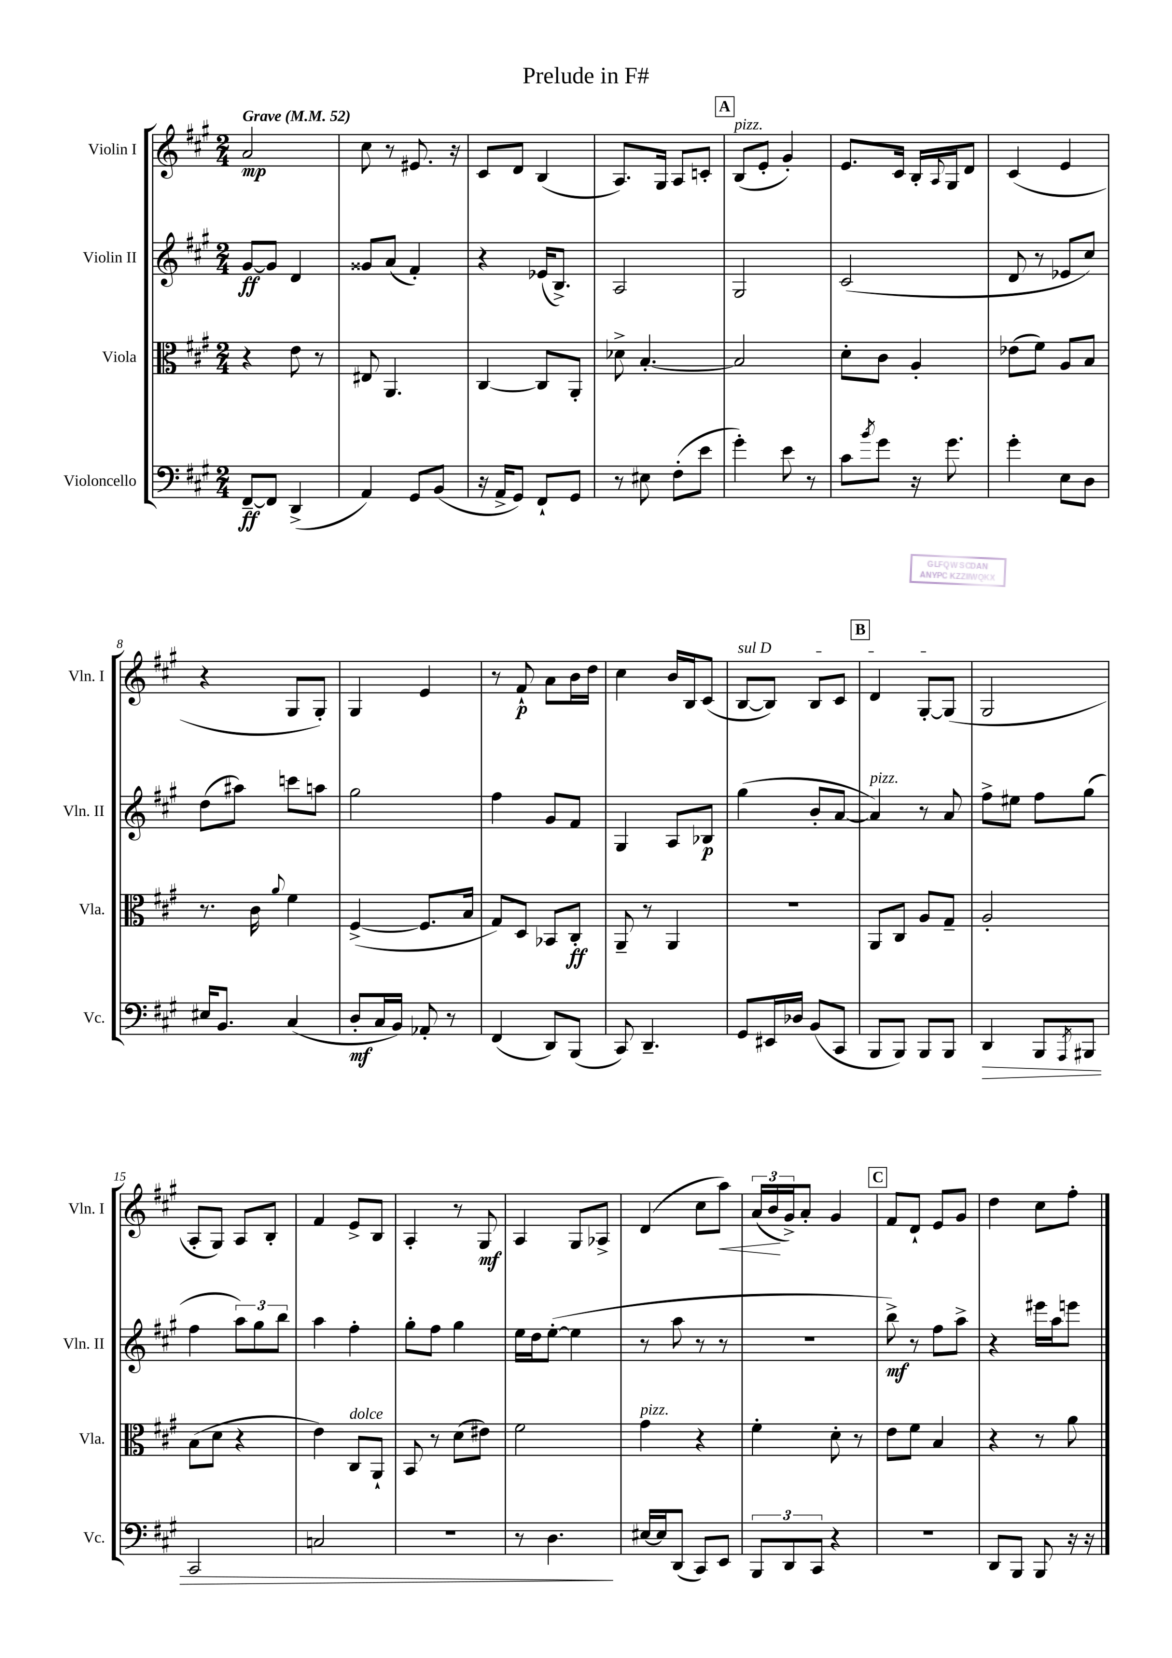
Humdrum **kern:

**kern	**dynam	**kern	**dynam	**kern	**dynam	**kern	**dynam
*part4	*part4	*part3	*part3	*part2	*part2	*part1	*part1
*staff4	*staff4	*staff3	*staff3	*staff2	*staff2	*staff1	*staff1
*I"Violoncello	*	*I"Viola	*	*I"Violin II	*	*I"Violin I	*
*I'Vc.	*	*I'Vla.	*	*I'Vln. II	*	*I'Vln. I	*
*clefF4	*	*clefC3	*	*clefG2	*	*clefG2	*
*k[f#c#g#]	*	*k[f#c#g#]	*	*k[f#c#g#]	*	*k[f#c#g#]	*
*M2/4	*	*M2/4	*	*M2/4	*	*M2/4	*
*MM52	*	*MM52	*	*MM52	*	*MM52	*
=1	=1	=1	=1	=1	=1	=1	=1
!	!	!	!	!	!	!LO:TX:a:B:t=Grave	!
[8FF#~/L	ff	4r	.	[8g#/L	ff	2a/	mp
8FF#/J]	.	.	.	8g#/J]	.	.	.
(4DD^/	.	8e\	.	4d/	.	.	.
.	.	8r	.	.	.	.	.
=2	=2	=2	=2	=2	=2	=2	=2
4AA/)	.	8E#X/	.	8g##X/L	.	8cc#\	.
.	.	4.AA/	.	(8a/J	.	8r	.
8GG#/L	.	.	.	4f#'/)	.	8.e#X/	.
(8BB/J	.	.	.	.	.	.	.
.	.	.	.	.	.	16r	.
=3	=3	=3	=3	=3	=3	=3	=3
16r	.	[4C#/	.	4r	.	8c#/L	.
16AA^/KL	.	.	.	.	.	.	.
8GG#/J)	.	.	.	.	.	8d/J	.
8FF#`/L	.	8C#/L]	.	(16e-X/KL	.	(4B/	.
.	.	.	.	8.B^/J)	.	.	.
8GG#/J	.	8AA'/J	.	.	.	.	.
=4	=4	=4	=4	=4	=4	=4	=4
8r	.	8d-X^\	.	2A/	.	8.A/L)	.
8E#X\	.	[4.B'/	.	.	.	.	.
.	.	.	.	.	.	16G#/Jk	.
(8F#'\L	.	.	.	.	.	8A/L	.
8e\J	.	.	.	.	.	8cn'/J	.
!!LO:REH:place=s1:t=A
=5	=5	=5	=5	=5	=5	=5	=5
!	!	!	!	!	!	!LO:TX:a:i:t=pizz.	!
4g#'\)	.	2B/]	.	2G#/	.	(8B/L	.
.	.	.	.	.	.	8e'/J	.
8e\	.	.	.	.	.	4g#'/)	.
8r	.	.	.	.	.	.	.
=6	=6	=6	=6	=6	=6	=6	=6
8c#\L	.	8d'\L	.	(2c#/	.	8.e/L	.
8qb/	.	.	.	.	.	.	.
8g#\J	.	8c#\J	.	.	.	.	.
.	.	.	.	.	.	16c#/Jk	.
16r	.	4A'/	.	.	.	16B'/LL	.
.	.	.	.	.	.	8qqA/	.
8.g#\	.	.	.	.	.	16G#/J	.
.	.	.	.	.	.	8d/J	.
=7	=7	=7	=7	=7	=7	=7	=7
4g#'\	.	(8e-X\L	.	8d/	.	(4c#/	.
.	.	8f#\J)	.	8r	.	.	.
8E\L	.	8A/L	.	8e-X/L	.	4e/	.
8D\J	.	8B/J	.	8cc#/J)	.	.	.
!!LO:LB:g=z
=8	=8	=8	=8	=8	=8	=8	=8
16E#X/KL	.	8.r	.	(8dd\L	.	4r	.
8.BB/J	.	.	.	.	.	.	.
.	.	.	.	8aa#X\J)	.	.	.
.	.	16c#\	.	.	.	.	.
.	.	8qqa/	.	.	.	.	.
(4C#/	.	4f#\	.	8cccn\L	.	8G#/L	.
.	.	.	.	8aan\J	.	8G#'/J)	.
=9	=9	=9	=9	=9	=9	=9	=9
8D'/L	mf	([4F#^/	.	2gg#\	.	4G#/	.
16C#/L	.	.	.	.	.	.	.
16BB/JJ)	.	.	.	.	.	.	.
8AA-X'/	.	8.F#/L]	.	.	.	4e/	.
8r	.	.	.	.	.	.	.
.	.	16B/Jk	.	.	.	.	.
=10	=10	=10	=10	=10	=10	=10	=10
(4FF#/	.	8G#/L)	.	4ff#\	.	8r	.
.	.	8D/J	.	.	.	8f#`/	p
8DD/L)	.	8BB-X/L	.	8g#/L	.	8a\L	.
(8BBB/J	.	8C#'/J	ff	8f#/J	.	16b\L	.
.	.	.	.	.	.	16dd\JJ	.
=11	=11	=11	=11	=11	=11	=11	=11
8CC#/)	.	8AA~/	.	4G#/	.	4cc#\	.
4.DD~/	.	8r	.	.	.	.	.
.	.	4AA/	.	8A/L	.	16b/LL	.
.	.	.	.	.	.	16B/J	.
.	.	.	.	8B-X/J	p	(8c#/J	.
=12	=12	=12	=12	=12	=12	=12	=12
!	!	!	!	!	!	!LO:TX:a:i:t=sul D	!
8GG#/L	.	2r	.	(4gg#\	.	[8B/L	.
16EE#X/L	.	.	.	.	.	8B/J])	.
16D-X/JJ	.	.	.	.	.	.	.
(8BB/L	.	.	.	8b'/L	.	8B/L	.
8CC#/J	.	.	.	[8a/J	.	8c#/J	.
!!LO:REH:place=s1:t=B
=13	=13	=13	=13	=13	=13	=13	=13
!	!	!	!	!LO:TX:a:i:t=pizz.	!	!	!
8BBB/L	.	8AA/L	.	4a/])	.	4d/	.
8BBB/J)	.	8C#/J	.	.	.	.	.
8BBB/L	.	8A/L	.	8r	.	[8G#'/L	.
8BBB/J	.	8G#~/J	.	8a/	.	(8G#/J]	.
=14	=14	=14	=14	=14	=14	=14	=14
!	!LO:HP:b	!	!	!	!	!	!
4DD/	>	2A'/	.	8ff#^\L	.	2G#/	.
.	.	.	.	8ee#X\J	.	.	.
8BBB/L	.	.	.	8ff#\L	.	.	.
8qAAA/	.	.	.	.	.	.	.
8BBB#X/J	.	.	.	(8gg#\J	.	.	.
!!LO:LB:g=z
=15	=15	=15	=15	=15	=15	=15	=15
2CC#/	.	(8B\L	.	4ff#\	.	8A'/L	.
.	.	8d\J	.	.	.	8G#/J)	.
.	.	4r	.	12aa\L)	.	8A/L	.
.	.	.	.	12gg#\	.	.	.
.	.	.	.	.	.	8B'/J	.
.	.	.	.	12bb\J	.	.	.
=16	=16	=16	=16	=16	=16	=16	=16
2Cn/	.	4e\)	.	4aa\	.	4f#/	.
!	!	!LO:TX:a:i:t=dolce	!	!	!	!	!
.	.	8C#/L	.	4ff#'\	.	8e^/L	.
.	.	8AA`/J	.	.	.	8B/J	.
=17	=17	=17	=17	=17	=17	=17	=17
2r	.	8BB/	.	8gg#'\L	.	4A'/	.
.	.	8r	.	8ff#\J	.	.	.
.	.	(8d\L	.	4gg#\	.	8r	.
.	.	8e#X\J)	.	.	.	8G#/	mf
=18	=18	=18	=18	=18	=18	=18	=18
8r	.	2f#\	.	16ee\LL	.	4A/	.
.	.	.	.	16dd\J	.	.	.
4.D\	.	.	.	([8ee'\J	.	.	.
.	.	.	.	4ee\]	.	8G#/L	.
.	.	.	.	.	.	8A-X^/J	.
.	]	.	.	.	.	.	.
=19	=19	=19	=19	=19	=19	=19	=19
!	!	!LO:TX:a:i:t=pizz.	!	!	!	!	!
[16E#X/LL	.	4g#\	.	8r	.	(4d/	.
16E#/J]	.	.	.	.	.	.	.
(8DD/J	.	.	.	8aa\	.	.	.
8CC#/L)	.	4r	.	8r	.	8cc#\L	.
!	!	!	!	!	!	!	!LO:HP:b
8EE/J	.	.	.	8r	.	8aa\J)	<
=20	=20	=20	=20	=20	=20	=20	=20
12BBB/L	.	4f#'\	.	2r	.	(24a/LL	.
.	.	.	.	.	.	24b/	.
12DD/	.	.	.	.	.	24g#^/J)	[
.	.	.	.	.	.	8a'/J	.
12CC#/J	.	.	.	.	.	.	.
4r	.	8d'\	.	.	.	4g#/	.
.	.	8r	.	.	.	.	.
!!LO:REH:place=s1:t=C
=21	=21	=21	=21	=21	=21	=21	=21
2r	.	8e\L	.	8bb^\)	mf	8f#/L	.
.	.	8f#\J	.	8r	.	8d`/J	.
.	.	4B/	.	8ff#\L	.	8e/L	.
.	.	.	.	8aa^\J	.	8g#/J	.
=22	=22	=22	=22	=22	=22	=22	=22
8DD/L	.	4r	.	4r	.	4dd\	.
8BBB/J	.	.	.	.	.	.	.
8BBB/	.	8r	.	16eee#X\LL	.	8cc#\L	.
.	.	.	.	16aa\J	.	.	.
16r	.	8a\	.	8eeen\J	.	8ff#'\J	.
16r	.	.	.	.	.	.	.
==	==	==	==	==	==	==	==
*-	*-	*-	*-	*-	*-	*-	*-
